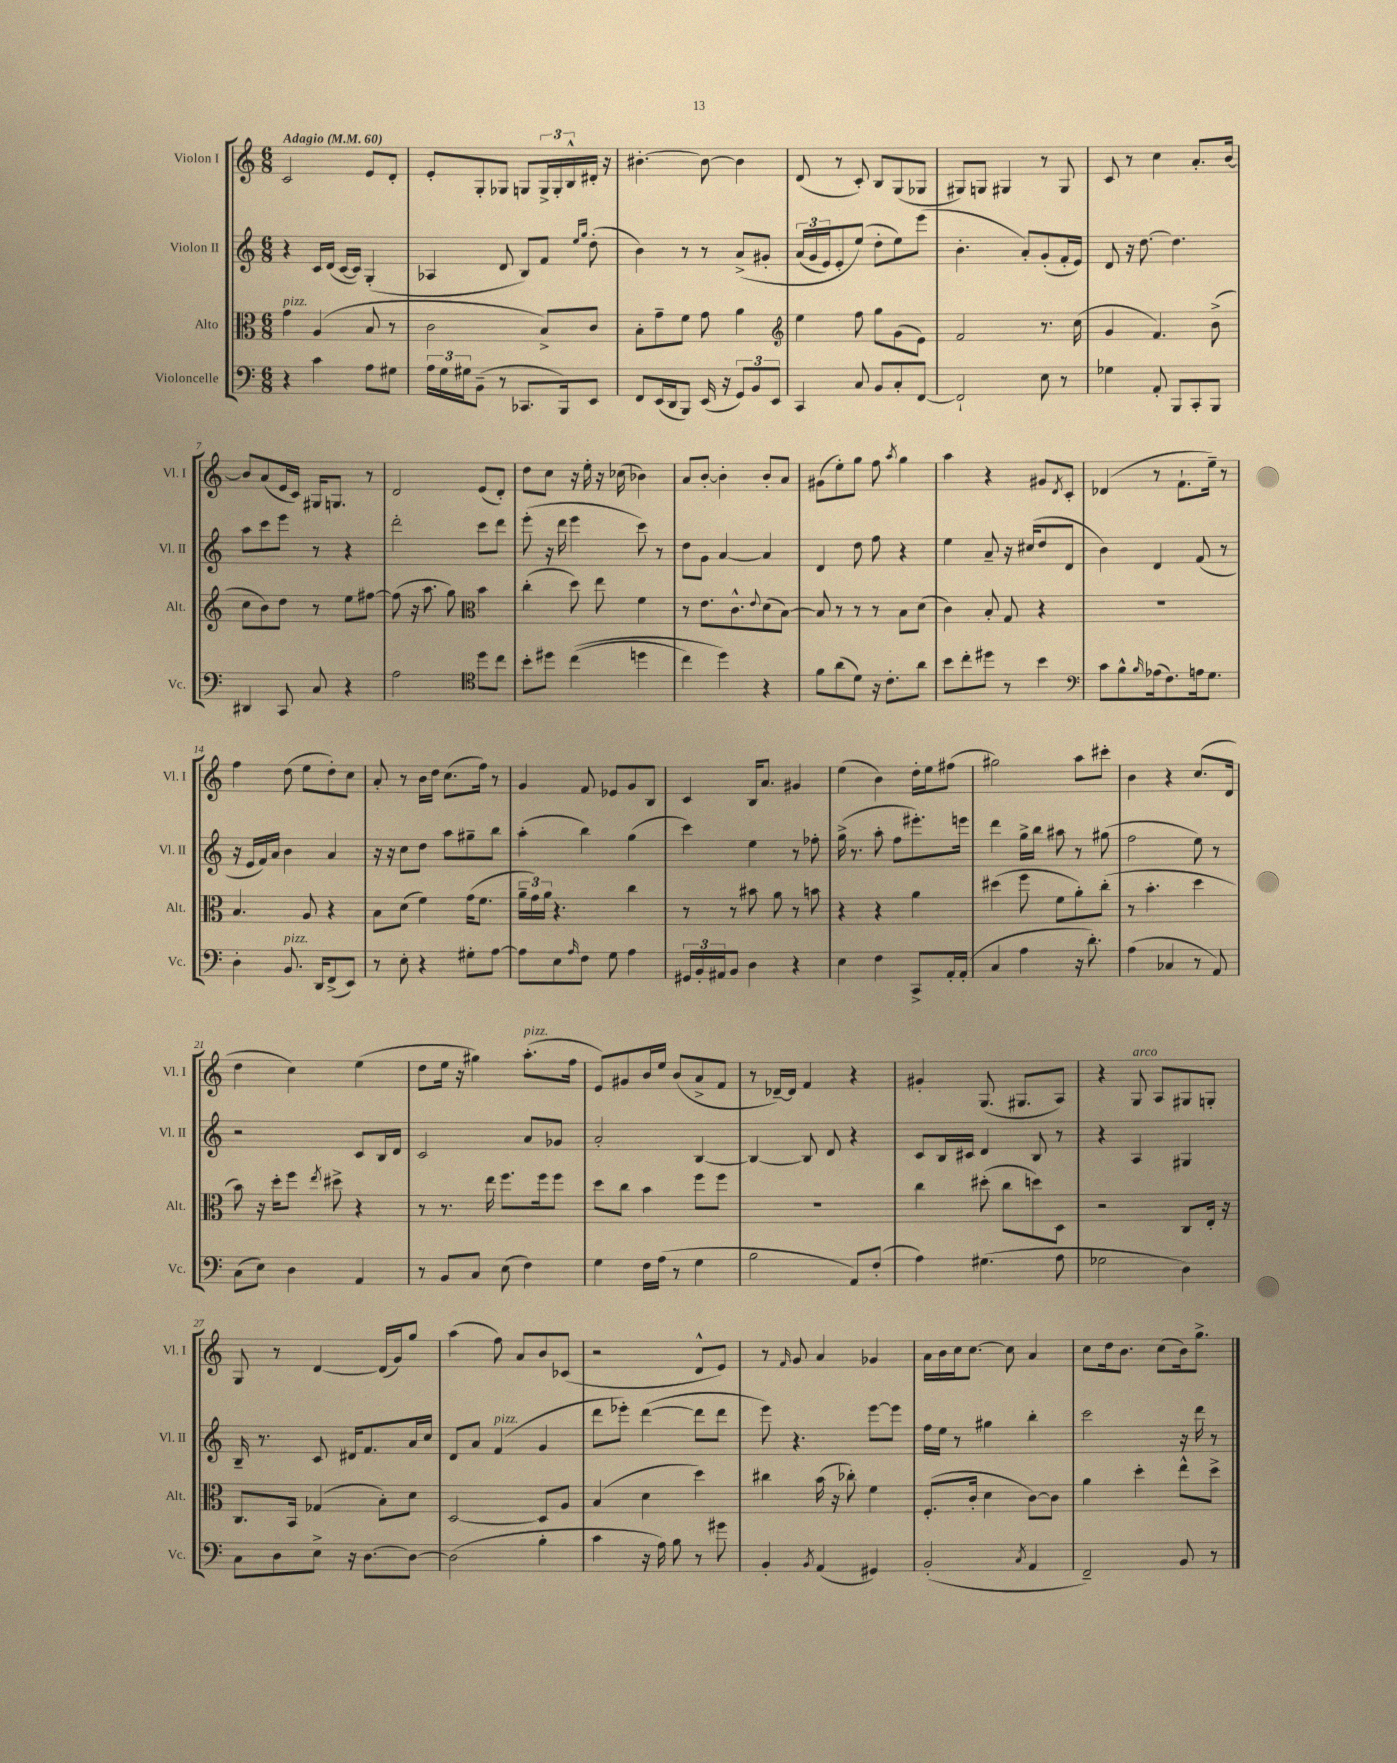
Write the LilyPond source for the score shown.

<<
\new StaffGroup <<
\new Staff = "s0" \with { instrumentName = "Violon I" shortInstrumentName = "Vl. I" } {
    \clef treble \key c \major \numericTimeSignature \time 6/8 \tempo "Adagio" 4 = 60
    c'2 e'8 d'8-. |
    e'8-. g8-. ges8 g8 \tuplet 3/2 { g16-> g16-. b16-^ } dis'16-. r16 |
    bis'4.~-. bis'8~ bis'4 |
    d'8( r8 c'8-.) b8 g8( ges8 |
    gis8) g8 gis4 r8 gis8 |
    c'8 r8 c''4 a'8.-. b'16~ |
    b'8 a'8( e'16 c'16) gis16 g8. r8 |
    d'2 e'8( d'8-.) |
    d''8 c''8 r16 e''16-. r16 ces''16( bes'4) |
    a'8 b'8~-. b'4-. b'8-. a'8 |
    gis'8( e''8-.) g''8 f''8 \acciaccatura { a''8 } g''4 |
    a''4 r4 gis'8 \acciaccatura { d'8 } c'8-. |
    des'4( r8 f'8.-! e''16--) r8 |
    f''4 d''8( e''8 d''8-.) c''8 |
    a'8-. r8 b'16 d''16 c''8.( f''16) r8 |
    g'4 f'8 ees'8 g'8 b8 |
    c'4 b16 a'8. gis'4 |
    e''4( b'4) d''16-. e''16 fis''8( |
    gis''2) a''8 cis'''8-. |
    b'4 r4 c''8.( d'16 |
    d''4 c''4) e''4( |
    d''8 e''16 r16 gis''4) a''8.-.^\markup { \italic "pizz." }( f''16 |
    e'8) gis'8 b'16 e''16 b'8( a'8-> f'8 |
    r8 des'16~--) des'16 f'4 r4 |
    gis'4-. g8.( gis8. a8) |
    r4 g8^\markup { \italic "arco" } a8 gis8 g8-. |
    g8 r8 d'4~ d'16( g'16) g''8 |
    a''4( f''8) a'8 b'8 ces'8( |
    r2 d'8-^ e'8) |
    r8 \grace { f'16 } g'8 a'4 ges'4 |
    a'16 b'16 c''16 c''8.~ c''8 a'4 |
    c''8 d''16 b'8. c''8( b'16) g''8.-> \bar "|." |
}
\new Staff = "s1" \with { instrumentName = "Violon II" shortInstrumentName = "Vl. II" } {
    \clef treble \key c \major \numericTimeSignature \time 6/8
    r4 c'16 d'16( c'16~ c'16) g4-.( |
    aes4 d'8 b8) f'8 \grace { e''16 g''16 } d''8-.( |
    b'4) r8 r8 a'8->\( gis'8-. |
    \tuplet 3/2 { a'16( g'16 e'16) } e'8-. e''8(\) d''8-. e''8) e'''8( |
    b'4.-. a'8-.) g'8-.( f'16-. e'16) |
    d'8 r16 d''8.~ d''4. |
    a''8 c'''8 e'''8 r8 r4 |
    d'''2-. c'''8 d'''8 |
    e'''8-.( r16 d'''16 e'''4 c'''8) r8 |
    d''8 g'8 a'4~ a'4 |
    d'4 d''8 f''8 r4 |
    e''4 a'8-- r16 cis''16( d''8 d'8 |
    b'4) d'4 f'8( r8 |
    r16 e'16 f'16) a'16 b'4 a'4 |
    r16 r16 c''8 d''8 a''8 gis''8-- b''8 |
    a''4-.( b''4) g''4( |
    c'''4) e''4 r8 fes''8-. |
    g''16->( r8. a''8-. f''8 eis'''8.-.) e'''16 |
    d'''4 g''16-> b''16 ais''8 r8 gis''8( |
    f''2 e''8) r8 |
    r2 c'8 b16 d'16 |
    c'2 a'8 ges'8 |
    a'2-. b4~ |
    b4~ b8 d'8 r4 |
    c'8 b16 cis'16 d'4 b8 r8 |
    r4 a4 gis4 |
    b16-- r8. c'8 dis'16 f'8. a'16 c''16 |
    d'8 a'8 f'4^\markup { \italic "pizz." }( g'4 |
    d'''8 ees'''8-.) d'''4~( d'''8 d'''8 |
    e'''8) r4. e'''8~ e'''8 |
    f''16 e''16 r8 gis''4 b''4-. |
    c'''2 r16 d'''16 r8 \bar "|." |
}
\new Staff = "s2" \with { instrumentName = "Alto" shortInstrumentName = "Alt." } {
    \clef alto \key c \major \numericTimeSignature \time 6/8
    g'4^\markup { \italic "pizz." } a4( b8 r8 |
    c'2 b8->) c'8 |
    b8-. g'8-- f'8 g'8 a'4 |
    \clef treble e''4 f''8 g''8 g'8( e'8) |
    f'2 r8. c''16( |
    g'4 f'4.) b'8->( |
    c''8 b'8) d''8 r8 e''8 fis''8~ |
    fis''8( r16 a''8. g''8) \clef alto b'4 |
    c''4-.( d''8) e''8 f'4 |
    r8 e'8. c'8.-^ \appoggiatura { e'8 } d'8( b8~) |
    b8 r8 r8 r8 b8 d'8( |
    c'4) b8-. g8 r4 |
    R2. |
    b4. a8 r4 |
    b8 d'8( f'4) g'16( f'8. |
    \tuplet 3/2 { a'16-- g'16) a'16 } r4. c''4 |
    r8 r8 bis'8 a'8 r8 b'8 |
    r4 r4 a'4 |
    dis''4( f''8 f'8 a'8-.) c''8-.( |
    r8 b'4.-. d''4 |
    b'8) r16 d''16-. f''8 \acciaccatura { e''8 } dis''8-> r4 |
    r8 r8. e''16 f''8. f''16 f''8 |
    d''8 c''8 b'4 f''8 f''8 |
    R2. |
    c''4 dis''8-.( c''8 d''8) d8 |
    r2 c8 e16-. r16 |
    c8. b,16 ges4( b8-.) d'8 |
    d2~ d8 a8 |
    b4( d'4 d''4) |
    cis''4 b'16( r16 ces''8-.) f'4 |
    f8.-.( c'16-. d'4 c'8~) c'8 |
    a'4 d''4-. e''8-^ d''8-> \bar "|." |
}
\new Staff = "s3" \with { instrumentName = "Violoncelle" shortInstrumentName = "Vc." } {
    \clef bass \key c \major \numericTimeSignature \time 6/8
    r4 c'4 a8 gis8 |
    \tuplet 3/2 { a16 g16 gis16 } b,8--( r8 ces,8. b,,16) e,8 |
    f,8 e,16( d,16 b,,8) e,16( r16 \tuplet 3/2 { g,8) b,8 e,8 } |
    c,4 c8 b,8 c8-. f,8~ |
    f,2-! e8 r8 |
    ges4 a,8-. b,,8 c,8-. b,,8 |
    dis,4 c,8 c8 r4 |
    a2 \clef tenor d''8 c''8 |
    b'8-. dis''8 c''4(\( d''4 |
    c''4) d''4\) r4 |
    f'8 a'8( d'8) r16 c'8.-. a'8 |
    b'8 c''8-. dis''8 r8 b'4 |
    \clef bass c'8 b8-^ \grace { b16 } aes16( f8.) a16 g8. |
    d4-. b,8.^\markup { \italic "pizz." } d,16 f,8->( e,8) |
    r8 e8-. r4 gis8-. a8~ |
    a8 e8 \grace { a16 } f8 g8 a4 |
    \tuplet 3/2 { gis,16 b,16-. ais,16 } b,8 d4 r4 |
    e4 f4 c,8-> a,16-. a,16-.( |
    c4 a4 r16 d'8.-.) |
    a4( ces4 r8 a,8) |
    c8( e8) d4 a,4 |
    r8 b,8 c8 e8( f4) |
    g4 f16 a16( r8 g4 |
    b2 a,8) f8-.( |
    a4) gis4.( a8 |
    ges2 d4) |
    c8 d8 e8-> r16 d8.~ d8~ |
    d2( b4-. |
    c'4 r16 a16) b8 r8 gis'8 |
    b,4-. \acciaccatura { b,8 } a,4( gis,4) |
    b,2-.( \acciaccatura { c8 } a,4 |
    f,2--) b,8 r8 \bar "|." |
}
>>
>>
